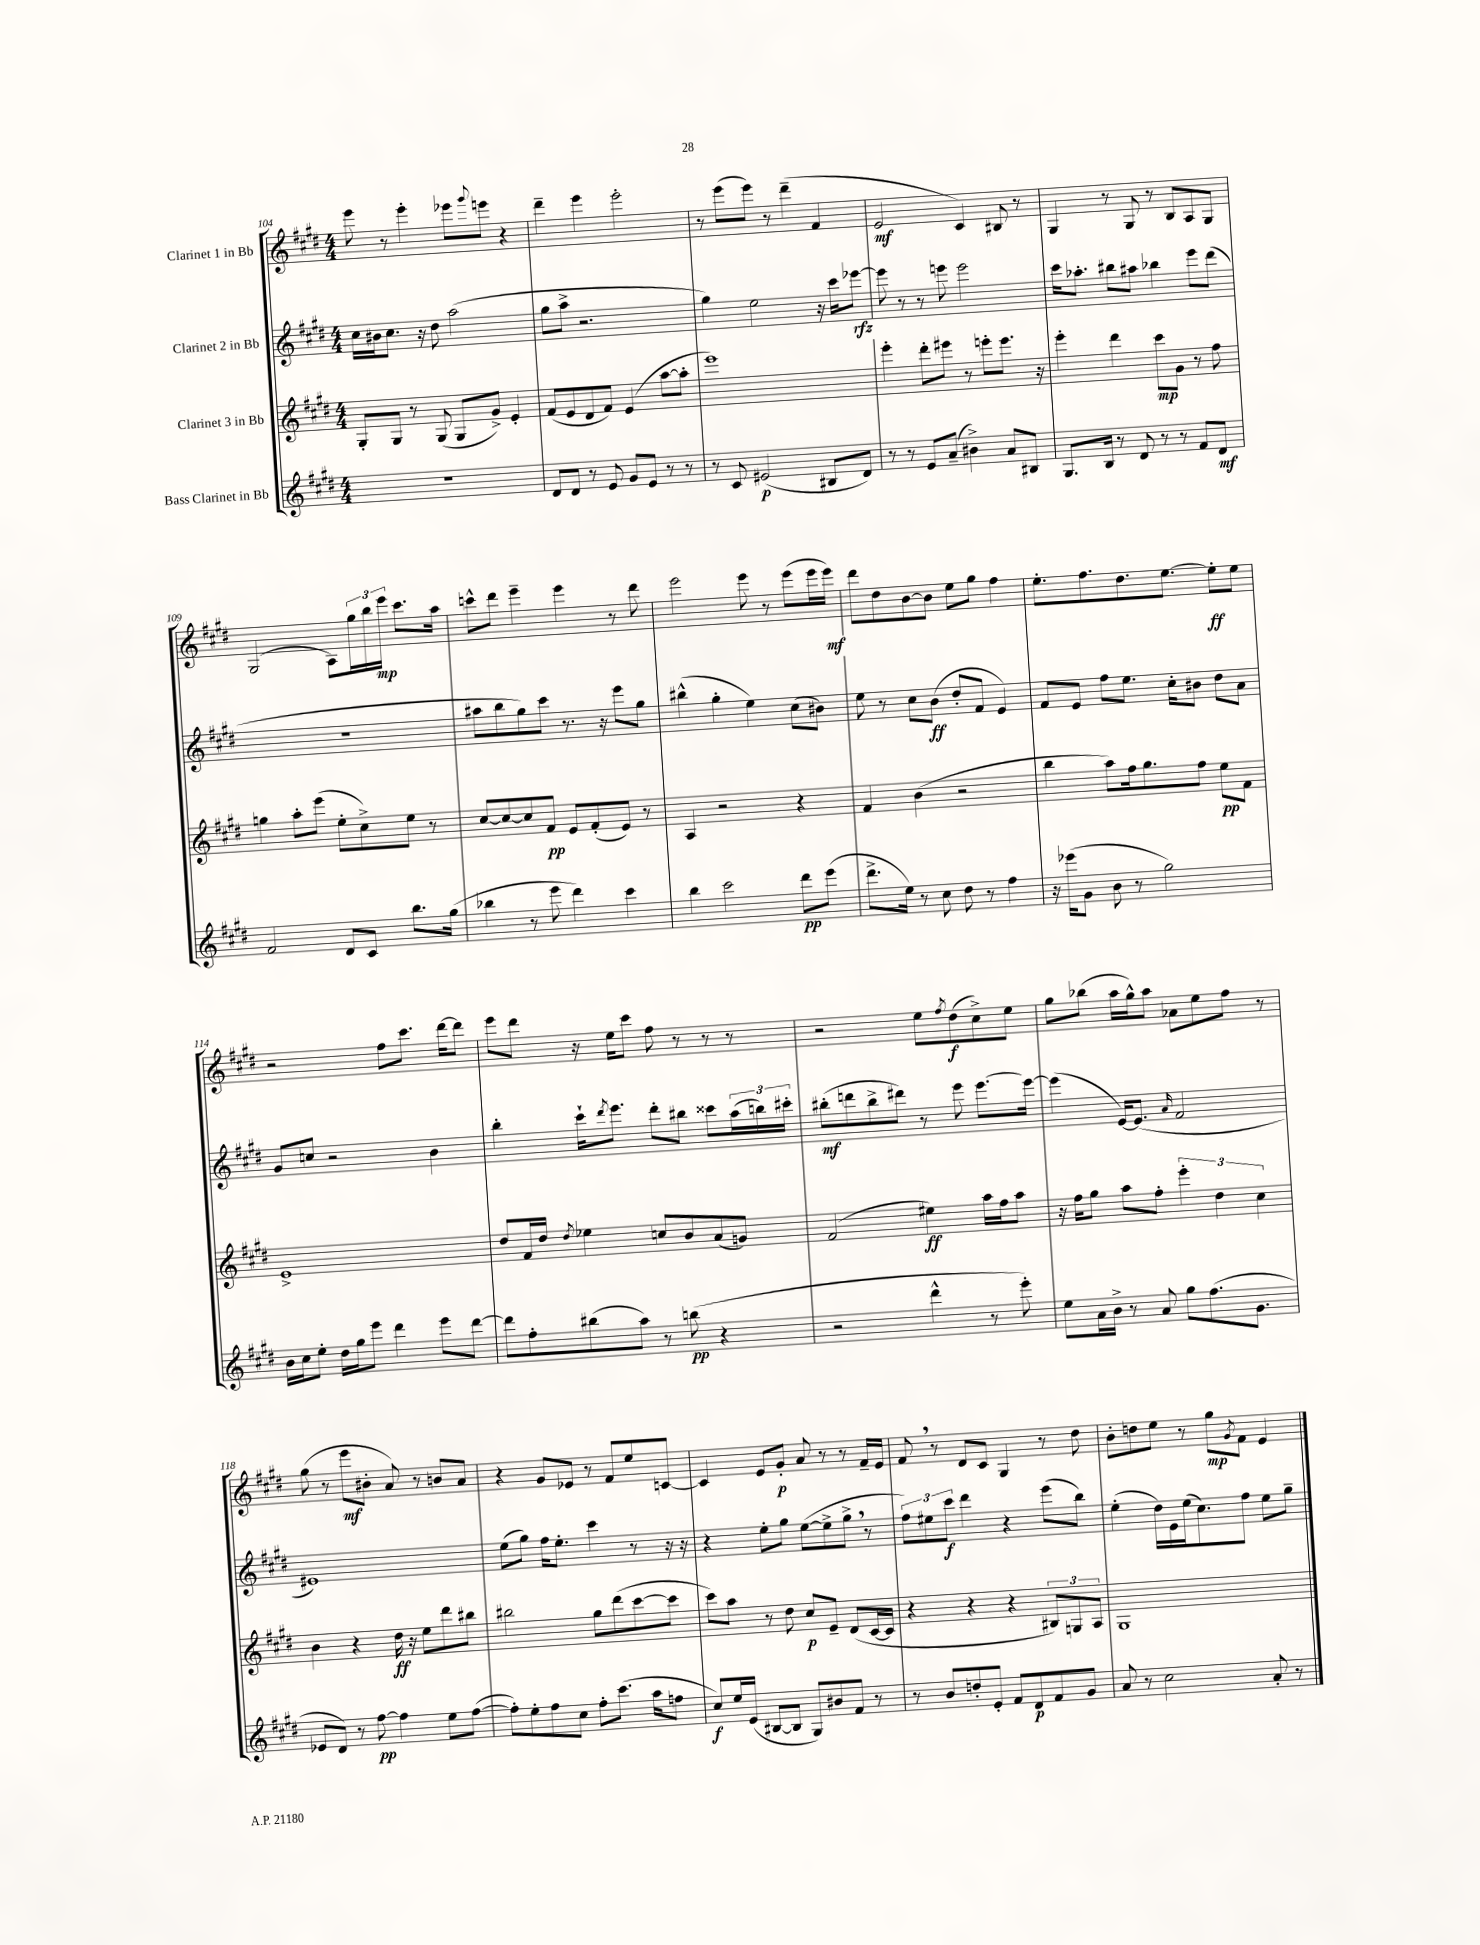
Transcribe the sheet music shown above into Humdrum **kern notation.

**kern	**dynam	**kern	**dynam	**kern	**dynam	**kern	**dynam
*part4	*part4	*part3	*part3	*part2	*part2	*part1	*part1
*staff4	*staff4	*staff3	*staff3	*staff2	*staff2	*staff1	*staff1
*I"Bass Clarinet in Bb	*	*I"Clarinet 3 in Bb	*	*I"Clarinet 2 in Bb	*	*I"Clarinet 1 in Bb	*
*clefG2	*	*clefG2	*	*clefG2	*	*clefG2	*
*k[f#c#g#d#]	*	*k[f#c#g#d#]	*	*k[f#c#g#d#]	*	*k[f#c#g#d#]	*
*M4/4	*	*M4/4	*	*M4/4	*	*M4/4	*
=104	=104	=104	=104	=104	=104	=104	=104
1r	.	8G#'/L	.	16cc#\LL	.	8eee\	.
.	.	.	.	16b#X\J	.	.	.
.	.	8G#/J	.	8.cc#\J	.	8r	.
.	.	8r	.	.	.	4eee'\	.
.	.	.	.	16r	.	.	.
.	.	(8G#/	.	8dd#\	.	.	.
.	.	8G#/L	.	(2aa\	.	8eee-X\L	.
.	.	.	.	.	.	8qqggg#/	.
.	.	8g#^/J)	.	.	.	8eeen\J	.
.	.	4e'/	.	.	.	4r	.
=105	=105	=105	=105	=105	=105	=105	=105
8d#/L	.	(8f#/L	.	8gg#\L	.	4ddd#~\	.
8d#/J	.	8e/	.	8aa^\J	.	.	.
8r	.	8d#/	.	2.r	.	4eee\	.
8e/	.	8f#/J)	.	.	.	.	.
8g#/L	.	(4e/	.	.	.	2eee'\	.
8e/J	.	.	.	.	.	.	.
8r	.	[8aa\L	.	.	.	.	.
8r	.	8aa'\J]	.	.	.	.	.
=106	=106	=106	=106	=106	=106	=106	=106
8r	.	1eee)	.	4gg#\)	.	8r	.
8c#/	.	.	.	.	.	(8eee\L	.
(2e#X/	p	.	.	2ee\	.	8eee\J)	.
.	.	.	.	.	.	8r	.
.	.	.	.	.	.	(4ddd#~\	.
8B#X/L	.	.	.	16r	.	4f#/	.
.	.	.	.	16ccc#\KL	.	.	.
8d#/J)	.	.	.	[8eee-X\J	rfz	.	.
=107	=107	=107	=107	=107	=107	=107	=107
8r	.	4eee'\	.	8eee-\]	.	2e/	mf
8r	.	.	.	8r	.	.	.
8e/L	.	8ddd#'\L	.	8r	.	.	.
(8a~/J	.	8eee#X\J	.	8eeen\	.	.	.
4b#X^\)	.	8r	.	2eee\	.	4c#/)	.
.	.	8eeen'\L	.	.	.	.	.
8a/L	.	8.eee\J	.	.	.	8B#X/	.
8B#X/J	.	.	.	.	.	8r	.
.	.	16r	.	.	.	.	.
=108	=108	=108	=108	=108	=108	=108	=108
8.G#/L	.	4eee'\	.	16ccc#\KL	.	4G#/	.
.	.	.	.	8.aa-X'\J	.	.	.
16B/Jk	.	.	.	.	.	.	.
8r	.	4ddd#\	.	8bb#X\L	.	8r	.
8d#/	.	.	.	8aa#X\J	.	8G#/	.
8r	.	8ccc#\L	mp	4bb-X\	.	8r	.
8r	.	8g#\J	.	.	.	8B/L	.
8f#/L	.	8r	.	8eee\L	.	8A/	.
8d#/J	mf	8ff#\	.	(8ddd#\J	.	8G#/J	.
!!LO:LB:g=z
=109	=109	=109	=109	=109	=109	=109	=109
2f#/	.	4ggn\	.	1r	.	(2G#/	.
.	.	8aa'\L	.	.	.	.	.
.	.	(8eee\J	.	.	.	.	.
8d#/L	.	8ee'\L	.	.	.	8A\L)	.
8c#/J	.	8cc#^\)	.	.	.	24gg#\L	.
.	.	.	.	.	.	24bb\	.
.	.	.	.	.	.	24eee\JJ	mp
8.bb\L	.	8ee\J	.	.	.	8.ccc#\L	.
.	.	8r	.	.	.	.	.
(16gg#\Jk	.	.	.	.	.	16aa\Jk	.
=110	=110	=110	=110	=110	=110	=110	=110
4bb-X\	.	[8cc#/L	.	8aa#X\L	.	8cccn^^\L	.
.	.	8cc#/_	.	8bb\	.	8ddd#\J	.
8r	.	8cc#/]	.	8gg#\)	.	4eee~\	.
8eee\	.	8f#/J	pp	8ccc#\J	.	.	.
4ddd#\)	.	8e/L	.	8.r	.	4eee\	.
.	.	(8f#'/	.	.	.	.	.
.	.	.	.	16r	.	.	.
4ccc#\	.	8e/J)	.	8eee\L	.	8r	.
.	.	8r	.	8gg#\J	.	8ddd#\	.
=111	=111	=111	=111	=111	=111	=111	=111
4bb\	.	4A/	.	(4bb#X^^\	.	2eee\	.
2ccc#\	.	2r	.	4gg#'\	.	.	.
.	.	.	.	4ee\)	.	8eee\	.
.	.	.	.	.	.	8r	.
8ddd#\L	pp	4r	.	(8cc#\L	.	(8eee\L	.
(8eee\J	.	.	.	8b#X\J)	.	16eee\L	.
.	.	.	.	.	.	16eee\JJ)	mf
=112	=112	=112	=112	=112	=112	=112	=112
8.ddd#^\L	.	4f#/	.	8ee\	.	8ddd#\L	.
.	.	.	.	8r	.	8dd#\	.
16ee\Jk)	.	.	.	.	.	.	.
8r	.	(4b\	.	8cc#\L	.	[8b\	.
8cc#\	.	.	.	(8b\J	ff	8b\J]	.
8dd#\	.	2r	.	8dd#'/L	.	8ee\L	.
8r	.	.	.	8f#/J	.	8gg#\J	.
4ff#\	.	.	.	4e/)	.	4ff#\	.
=113	=113	=113	=113	=113	=113	=113	=113
16r	.	4bb\	.	8f#/L	.	8.ee'\L	.
(16eee-X\KL	.	.	.	.	.	.	.
8g#\J	.	.	.	8e/J	.	.	.
.	.	.	.	.	.	8.ff#\	.
8b\	.	8aa\L)	.	8ff#\L	.	.	.
8r	.	16ff#\k	.	8.ee\J	.	8.dd#\	.
.	.	8.gg#\	.	.	.	.	.
2gg#\)	.	.	.	.	.	.	.
.	.	.	.	16cc#'\KL	.	[8.ee\J	.
.	.	8ff#\J	.	8b#X\J	.	.	.
.	.	8ee\L	pp	8dd#\L	.	8ee'\L]	ff
.	.	8f#\J	.	8a\J	.	8ee\J	.
!!LO:LB:g=z
=114	=114	=114	=114	=114	=114	=114	=114
16b\LL	.	1e^	.	8g#/L	.	2r	.
16cc#\J	.	.	.	.	.	.	.
8ee'\J	.	.	.	8ccn/J	.	.	.
16dd#\LL	.	.	.	2r	.	.	.
16gg#\J	.	.	.	.	.	.	.
8eee\J	.	.	.	.	.	.	.
4ddd#\	.	.	.	.	.	8ff#\L	.
.	.	.	.	.	.	8.ccc#\J	.
8eee\L	.	.	.	4b\	.	.	.
.	.	.	.	.	.	[16ddd#\KL	.
[8ddd#\J	.	.	.	.	.	8ddd#\J]	.
=115	=115	=115	=115	=115	=115	=115	=115
8ddd#\L]	.	8dd#/L	.	4bb'\	.	8eee\L	.
8ff#'\	.	16f#/L	.	.	.	8ddd#\J	.
.	.	16dd#/JJ	.	.	.	.	.
.	.	8qdd#/	.	.	.	.	.
(8bb#X\	.	4ee-X\	.	16ccc#`\KL	.	16r	.
.	.	.	.	8qddd#/	.	.	.
.	.	.	.	8.eee\J	.	16ee\KL	.
8aa\J)	.	.	.	.	.	8ccc#\J	.
8r	.	8ccn/L	.	8ddd#'\L	.	8ff#\	.
(8bbn\	pp	8b/	.	8bb#X\J	.	8r	.
4r	.	(8a/	.	8ccc##X\L	.	8r	.
.	.	8gn/J)	.	(24aa\L	.	8r	.
.	.	.	.	24bbn\)	.	.	.
.	.	.	.	24ccc#X'\JJ	.	.	.
=116	=116	=116	=116	=116	=116	=116	=116
2r	.	(2f#/	.	(8bb#X'\L	mf	2r	.
.	.	.	.	8dddn\	.	.	.
.	.	.	.	8bb#^\	.	.	.
.	.	.	.	8ddd#X\J)	.	.	.
4ddd#^^\	.	4ee#X\)	ff	8r	.	8ee\L	.
.	.	.	.	.	.	8qff#/	.
.	.	.	.	8eee\	.	(8dd#\	f
8r	.	16aa\LL	.	[8.eee\L	.	8cc#^\)	.
.	.	16ff#\J	.	.	.	.	.
8eee'\)	.	8aa\J	.	.	.	8ee\J	.
.	.	.	.	16eee\Jk_	.	.	.
=117	=117	=117	=117	=117	=117	=117	=117
8ee\L	.	16r	.	(4eee\]	.	8gg#\L	.
.	.	16ff#\KL	.	.	.	.	.
16a\L	.	8gg#\J	.	.	.	(8bb-X\J	.
16b^\JJ	.	.	.	.	.	.	.
8r	.	8aa\L	.	[16e/KL)	.	16aa\LL	.
.	.	.	.	(8.e/J]	.	16gg#^^\J)	.
8a/	.	8ff#'\J	.	.	.	8aa\J	.
.	.	.	.	16qqa/	.	.	.
8gg#\L	.	6eee'\	.	2f#/	.	8a-X\L	.
(8.ff#\	.	.	.	.	.	8ee\	.
.	.	6dd#\	.	.	.	.	.
.	.	.	.	.	.	8ff#\J	.
8.g#\J	.	.	.	.	.	.	.
.	.	6cc#\	.	.	.	.	.
.	.	.	.	.	.	8r	.
!!LO:LB:g=z
=118	=118	=118	=118	=118	=118	=118	=118
8e-X/L	.	4b\	.	1e#X)	.	(8gg#\	.
8d#/J)	.	.	.	.	.	8r	.
8r	.	4r	.	.	.	8eee\L	mf
[8ff#\	pp	.	.	.	.	8b#X'\J	.
4ff#\]	.	16dd#\	ff	.	.	8a/)	.
.	.	16r	.	.	.	.	.
.	.	8ee\L	.	.	.	8r	.
8ee\L	.	8ddd#\	.	.	.	8bn/L	.
([8ff#\J	.	8bb#X\J	.	.	.	8a/J	.
=119	=119	=119	=119	=119	=119	=119	=119
8ff#'\L])	.	2bb#X\	.	(8ee\L	.	4r	.
8ee'\	.	.	.	8gg#\J)	.	.	.
8ff#\	.	.	.	16ff#\KL	.	8g#/L	.
.	.	.	.	8.ee'\J	.	.	.
8cc#\J	.	.	.	.	.	8e-X/J	.
8ff#'\L	.	8gg#\L	.	4ccc#\	.	8r	.
(8.ccc#\J	.	(8ddd#\	.	.	.	8f#/L	.
.	.	[8ccc#\	.	8r	.	8ee/	.
16aa\KL	.	.	.	.	.	.	.
8ffn\J	.	8ccc#\J]	.	16r	.	[8cn/J	.
.	.	.	.	16r	.	.	.
=120	=120	=120	=120	=120	=120	=120	=120
8cc#/L)	f	8ccc#\L)	.	4r	.	4c/]	.
16ee/L	.	8aa\J	.	.	.	.	.
(16e/JJ	.	.	.	.	.	.	.
[8B#X/L	.	8r	.	8ee'\L	.	8e/L	.
8B#/J]	.	8dd#\	.	8gg#\J	.	8g#'/J	p
8G#/L)	.	8cc#/L	p	([8ee\L	.	8a/	.
8b#X/	.	8e~/J	.	8ee^\]	.	8r	.
8f#/J	.	(8d#/L	.	8gg#^,\J	.	8r	.
8r	.	[16c#/L	.	8r	.	16f#~/LL	.
.	.	16c#/JJ]	.	.	.	16e/JJ	.
=121	=121	=121	=121	=121	=121	=121	=121
8r	.	4r	.	12ff#\L)	.	8f#,/	.
.	.	.	.	12ee#X\	.	.	.
8b/L	.	.	.	.	.	8r	.
.	.	.	.	12ccc#\J	f	.	.
8ddn'/	.	4r	.	4ddd#\	.	8d#/L	.
8e'/J	.	.	.	.	.	8c#/J	.
8f#/L	.	4r	.	4r	.	4G#/	.
8d#/	p	.	.	.	.	.	.
8f#/	.	12B#X/L)	.	(8eee\L	.	8r	.
.	.	12Gn/	.	.	.	.	.
8g#/J	.	.	.	8bb\J)	.	8dd#\	.
.	.	12A/J	.	.	.	.	.
=122	=122	=122	=122	=122	=122	=122	=122
8a/	.	1G#	.	(4ee'\	.	8b'\L	.
8r	.	.	.	.	.	8ddn\	.
2cc#\	.	.	.	16dd#\LL)	.	8ee\J	.
.	.	.	.	16e\	.	.	.
.	.	.	.	(16ee\J	.	8r	.
.	.	.	.	8.cc#\)	.	.	.
.	.	.	.	.	.	8gg#\L	mp
.	.	.	.	.	.	8qg#/	.
.	.	.	.	8ff#\J	.	8f#\J	.
8a'/	.	.	.	8ee\L	.	4e/	.
8r	.	.	.	8gg#~\J	.	.	.
==	==	==	==	==	==	==	==
*-	*-	*-	*-	*-	*-	*-	*-
